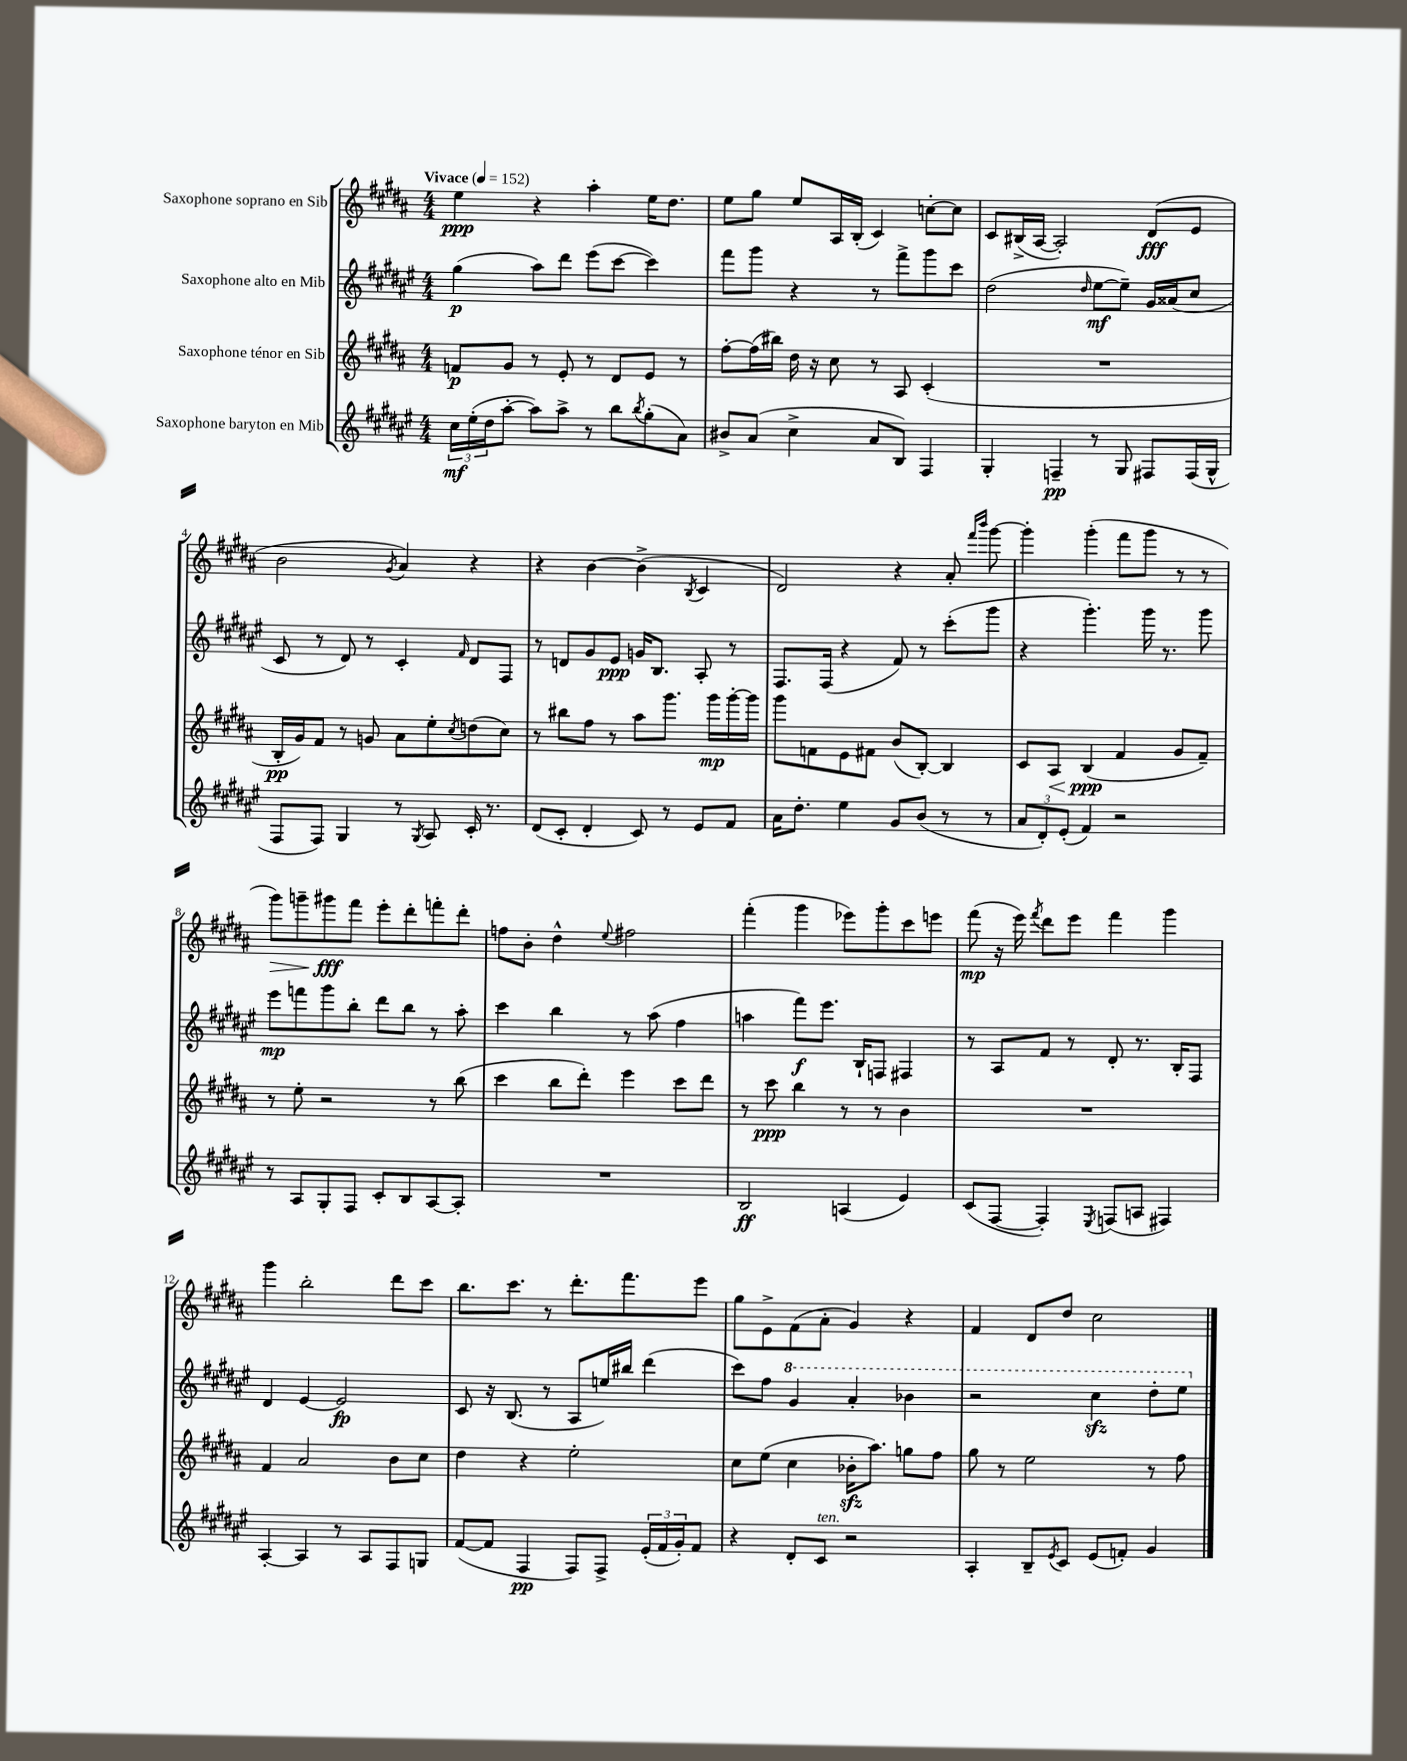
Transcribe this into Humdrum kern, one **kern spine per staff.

**kern	**kern	**kern	**kern
*staff4	*staff3	*staff2	*staff1
*clefG2	*clefG2	*clefG2	*clefG2
*k[f#c#g#d#a#e#]	*k[f#c#g#d#a#]	*k[f#c#g#d#a#e#]	*k[f#c#g#d#a#]
*M4/4	*M4/4	*M4/4	*M4/4
*MM152	*MM152	*MM152	*MM152
24cc#	8f	(4gg#	4ee
(24ee#'	.	.	.
24dd#	.	.	.
[8aa#'	8g#	.	.
8aa#])	8r	8aa#)	4r
8aa#^	8e'	8ddd#	.
8r	8r	(8eee#	4aa#'
8bb	8d#	[8ccc#	.
8qbb	.	.	.
(8gg#'	8e	4ccc#])	16ee
.	.	.	8.dd#
8a#)	8r	.	.
=	=	=	=
8b#^	[8ff#'	8fff#	8ee
(8a#	(16ff#]	8ggg#	8gg#
.	16bb#)	.	.
4cc#^	16dd#	4r	8ee
.	16r	.	.
.	8cc#	.	16A#
.	.	.	(16B'
8a#	8r	8r	4c#)
8B)	8A#	8fff#^	.
4F#	(4c#'	8ggg#	[8cc'
.	.	8ccc#	8cc]
=	=	=	=
4G#'	1r	(2dd#	8c#
.	.	.	(16B#^
.	.	.	[16A#
4F~	.	.	2A#'])
.	.	16qqdd#	.
8r	.	[8ee#	.
8G#	.	8ee#~])	.
8F#	.	16g#	(8d#
.	.	(16a##	.
(16F#	.	8cc#	8e
16G#^^	.	.	.
=	=	=	=
8F#	16B'	8c#	2b
.	16g#)	.	.
8F#)	8f#	8r	.
4G#	8r	8d#)	.
.	8g	8r	.
.	.	.	8qg#
8r	8a#	4c#'	4a#)
8qG#	.	.	.
8A#	8ee'	.	.
.	8qcc#	16qqf#	.
16c#'	(8dd	8d#	4r
8.r	.	.	.
.	8cc#)	8F#	.
=	=	=	=
(8d#	8r	8r	4r
8c#'	8bb#	8d	.
4d#'	8ff#	8g#	[4b
.	8r	8e#	.
8c#)	8aa#	16g	(4b^]
.	.	8.B	.
8r	8.ggg#	.	.
.	.	.	8qB
8e#	.	8A#'	4c#
.	16ggg#	.	.
8f#	[16ggg#'	8r	.
.	16ggg#]	.	.
=	=	=	=
16a#	8ggg#	8.F#	2d#)
8.dd#'	.	.	.
.	8f	.	.
.	.	(16F#	.
4ee#	8e	4r	.
.	8f#	.	.
8g#	(8b	8f#)	4r
(8b	[8B')	8r	.
8r	4B]	(8ccc#'	8a#'
.	.	.	16qqfff#
.	.	.	16qqbbb
8r	.	8ggg#	[8ggg#
=	=	=	=
12a#	8c#	4r	4ggg#']
12d#')	.	.	.
.	8A#	.	.
(12e#'	.	.	.
4f#)	(4B	4.ggg#')	(4ggg#'
2r	4f#	.	8fff#
.	.	16ggg#	8ggg#
.	.	8.r	.
.	8g#	.	8r
.	8f#~)	8ggg#	8r
=	=	=	=
8r	8r	8eee#	8ggg#)
8A#	8ee'	8fff	8ggg~
8G#'	2r	8ggg#	8ggg#
8F#	.	8bb'	8fff#
8c#'	.	8ddd#	8eee'
8B	.	8bb	8ddd#'
[8A#	8r	8r	8fff'
8A#']	(8bb	8aa#'	8ddd#'
=	=	=	=
1r	4ccc#	4ccc#	8ff
.	.	.	8b'
.	8bb	4bb	4dd#^^
.	8ddd#')	.	.
.	.	.	8qqee
.	4eee	8r	2ff#
.	.	(8aa#	.
.	8ccc#	4ff#	.
.	8ddd#	.	.
=	=	=	=
2B	8r	4aa	(4fff#'
.	8ccc#	.	.
.	4bb	8fff#)	4ggg#
.	.	8.eee#	.
(4A	8r	.	8eee-)
.	.	16B`	.
.	8r	8F	8ggg#'
4e#)	4b	4F#	8ccc#
.	.	.	8eee
=	=	=	=
(8c#	1r	8r	(8fff#
[8F#	.	8A#	16r
.	.	.	16eee)
.	.	.	8qfff#
4F#'])	.	8f#	8ddd#
.	.	8r	8eee
8qE#	.	.	.
(8F	.	8d#'	4fff#
8A	.	8.r	.
4F#)	.	.	4ggg#
.	.	16B'	.
.	.	8F#	.
=	=	=	=
[4A#'	4f#	4d#	4ggg#
4A#]	2a#	[4e#	2bb'
8r	.	2e#]	.
8A#	.	.	.
8F#	8b	.	8ddd#
8G	8cc#	.	8ccc#
=	=	=	=
([8f#	4dd#	8c#	8.bb
8f#]	.	16r	.
.	.	(8.B	8.ccc#
4F#	4r	.	.
.	.	8r	8r
8F#)	2ee'	8A#	8.ddd#'
8F#^	.	16ee)	.
.	.	16bb#	8.fff#
(24e#'	.	(4ddd#	.
24f#	.	.	.
24g#')	.	.	.
8f#	.	.	8eee
=	=	=	=
4r	8cc#	8ccc#)	8gg#
.	(8ee	8ff#	8e^
8d#'	4cc#	4gg#	(8f#
8c#	.	.	8a#'
2r	16b-'	4aa#'	4g#)
.	8.aa#)	.	.
.	8gg	4bb-	4r
.	8ff#	.	.
=	=	=	=
4A#'	8gg#	2r	4f#
.	8r	.	.
8B~	2ee	.	8d#
8qe#	.	.	.
8c#	.	.	8dd#
(8e#	.	4ccc#	2cc#
8f')	.	.	.
4g#	8r	8ddd#'	.
.	8ff#	8eee#	.
==	==	==	==
*-	*-	*-	*-
